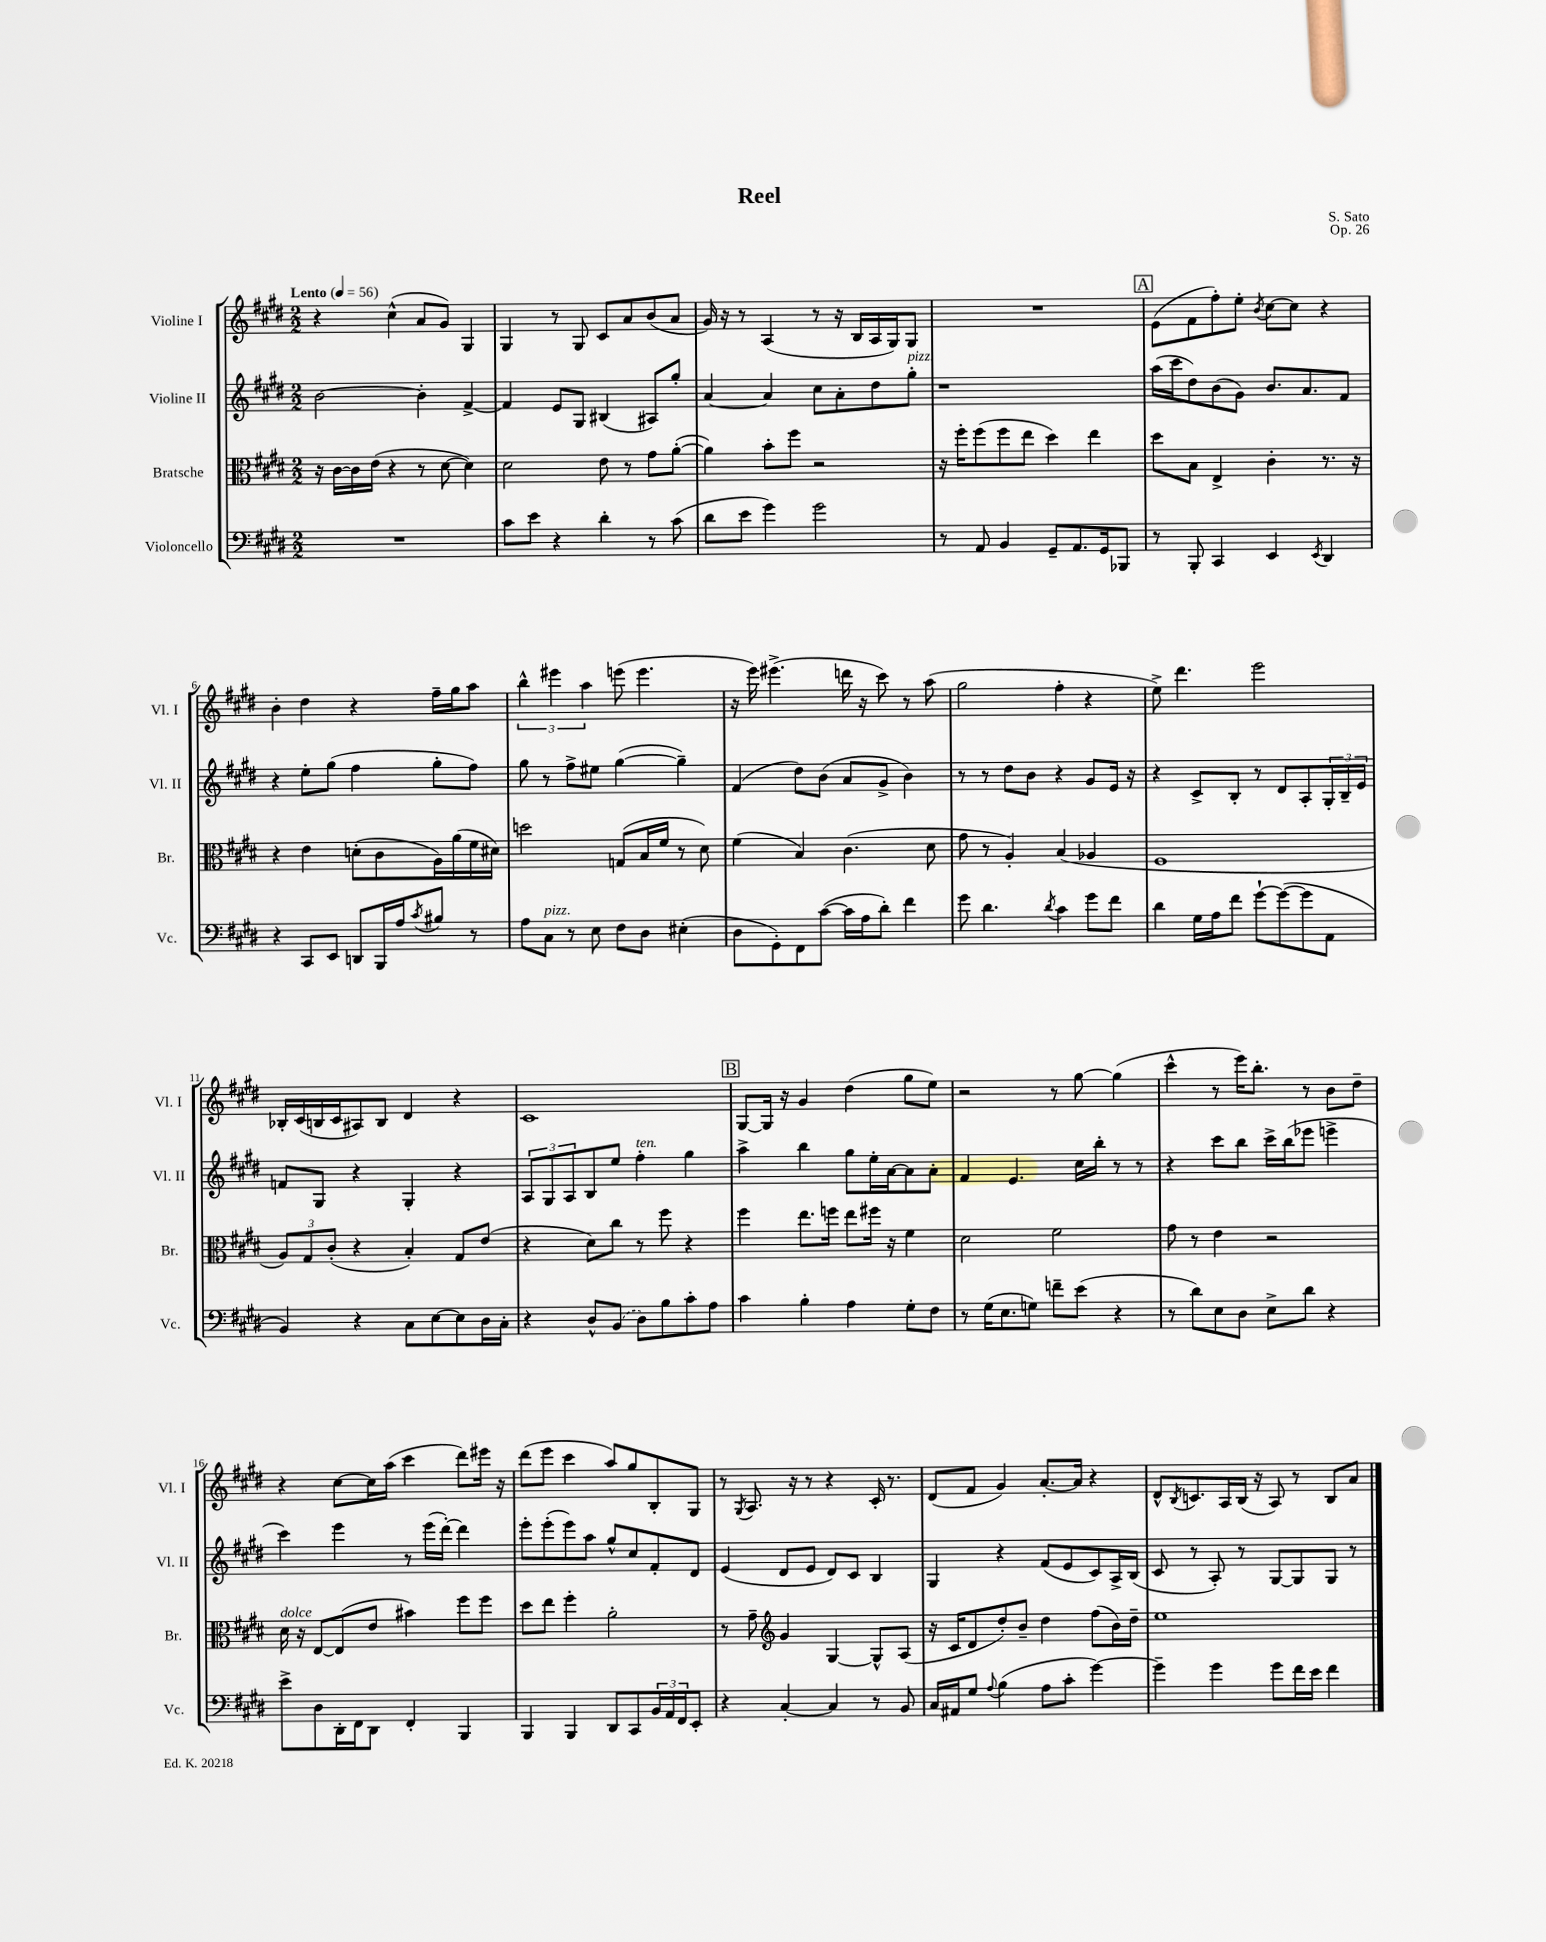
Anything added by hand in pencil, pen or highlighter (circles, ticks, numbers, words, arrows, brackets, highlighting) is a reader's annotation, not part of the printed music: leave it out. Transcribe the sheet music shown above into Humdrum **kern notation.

**kern	**kern	**kern	**kern
*staff4	*staff3	*staff2	*staff1
*clefF4	*clefC3	*clefG2	*clefG2
*k[f#c#g#d#]	*k[f#c#g#d#]	*k[f#c#g#d#]	*k[f#c#g#d#]
*M2/2	*M2/2	*M2/2	*M2/2
*MM56	*MM56	*MM56	*MM56
1r	16r	[2b\	4r
.	[16c#\LL	.	.
.	16c#\]	.	.
.	(16e\JJ	.	.
.	4r	.	(4cc#^^\
.	8r	4b'\]	8a/L
.	[8d#\	.	8g#/J)
.	4d#\])	[4f#^/	4G#/
=	=	=	=
8c#\L	2d#\	4f#/]	4G#/
8e\J	.	.	.
4r	.	8e/L	8r
.	.	8G#/J	8G#/
4d#'\	8e\	(4B#/	8c#/L
.	8r	.	8a/
8r	8g#\L	8A#/L)	(8b/
(8c#\	([8a'\J	8gg#'/J	8a/J
=	=	=	=
8d#\L	4a\])	[4a/	16g#/)
.	.	.	16r
8e\J	.	.	8r
4g#\)	8b'\L	4a/]	(4A/
.	8ff#\J	.	.
2g#\	2r	8cc#\L	8r
.	.	8a'\	16r
.	.	.	16B/LL
.	.	8dd#\	16A/
.	.	.	16G#/J)
.	.	8gg#'\J	8G#/J
=	=	=	=
8r	16r	1r	1r
.	16ff#'\LK	.	.
8AA/	(8ff#\	.	.
4BB/	8ff#\	.	.
.	8ee\J	.	.
8GG#~/L	4dd#\)	.	.
8.AA/	.	.	.
.	4ee\	.	.
16GG#/k	.	.	.
8BBB-/J	.	.	.
=	=	=	=
8r	8dd#\L	(16aa\LL	(8e\L
.	.	16ccc#\J	.
8BBB'/	8B\J	8dd#\)	8f#\
4CC#/	4E^/	(8b\	8ff#'\)
.	.	8g#\J)	8ee'\J
.	.	.	8qb/
4EE/	4c#'\	8.b/L	[8cc#\L
.	.	.	8cc#\]J
.	.	8.a/	.
8qEE/	.	.	.
4DD#/	8.r	.	4r
.	.	8f#/J	.
.	16r	.	.
=	=	=	=
4r	4r	4r	4b'\
8CC#/L	4e\	8ee'\L	4dd#\
8EE/J	.	(8gg#\J	.
8DD/L	(8d'\L	4ff#\	4r
16BBB/L	8c#\	.	.
16A/J	.	.	.
8qc#/	.	.	.
8B#/J	16A\L)	8gg#'\L	16ff#~\LL
.	(16a\	.	16gg#\J
8r	16f#\	8ff#\J)	8aa\J
.	16d#\JJ)	.	.
=	=	=	=
8A\L	2dd\	8gg#\	6bb^^\
8C#\J	.	8r	.
.	.	.	6eee#\
8r	.	8ff#^\L	.
.	.	.	6aa\
8E\	.	8ee#\J	.
8F#\L	(8G/L	([4gg#\	(8eee\
8D#\J	16B/L	.	4.eee\
.	16f#/JJ	.	.
(4E#'\	8r	4gg#~\])	.
.	8d#\)	.	.
=	=	=	=
8D#\L	(4f#\	(4f#/	16r
.	.	.	16eee\)
8GG#'\)	.	.	(4.eee#^\
8FF#\	4B/)	8dd#\L)	.
([8c#\J	.	(8b\J	.
16c#\]LL	(4.c#\	8a/L	16ddd\
16A\J	.	.	16r
8d#'\J)	.	8g#^/J	8ccc#\)
4f#\	.	4b\)	8r
.	8d#\	.	(8aa\
=	=	=	=
8g#\	8g#\	8r	2gg#\
4.d#\	8r	8r	.
.	4A'/)	8dd#\L	.
.	.	8b\J	.
8qd#/	.	.	.
4c#\	(4B/	4r	4ff#'\
8g#\L	4A-/	8g#/L	4r
8f#\J	.	16e/Jk	.
.	.	16r	.
=	=	=	=
4d#\	1F#	4r	8ee^\)
.	.	.	4.ddd#\
16G#\LL	.	8c#^/L	.
16A\J	.	.	.
8f#\J	.	8B'/J	.
[8g#`\L	.	8r	2eee\
(8g#\_	.	8d#/L	.
8g#\]	.	8A'/	.
8AA\J	.	24G#'/L	.
.	.	24B~/	.
.	.	24e/JJ	.
=	=	=	=
4BB/)	12A/L)	8f/L	16B-'/LL
.	.	.	(16c#/
.	12G#/	.	.
.	.	8G#/J	16B/
.	(12c#'/J	.	.
.	.	.	16c#/J
4r	4r	4r	8A#/)
.	.	.	8B/J
8C#\L	4B'/)	4G#'/	4d#/
[8E\	.	.	.
8E\]	8G#/L	4r	4r
16D#\L	(8e/J	.	.
16C#'\JJ	.	.	.
=	=	=	=
4r	4r	12A/L	1c#
.	.	12G#/	.
.	.	12A/	.
8D#^^/L	8d#\L)	8B/	.
(8BB/J	8cc#\J	8ee/J	.
8D#\L)	8r	4ff#'\	.
8B\	8ff#\	.	.
8c#'\	4r	4gg#\	.
8A\J	.	.	.
=	=	=	=
4c#\	4ff#\	4aa^\	[8G#/L
.	.	.	16G#/]Jk
.	.	.	16r
4B'\	8.ee\L	4bb\	4g#/
.	16ff\Jk	.	.
4A\	8ee\L	8gg#\L	(4dd#\
.	16ff#\Jk	16ee'\L	.
.	16r	[16a\J	.
8G#'\L	4f#\	8a\]	8gg#\L
8F#\J	.	8a'\J	8ee\J)
=	=	=	=
8r	2d#\	4f#/	2r
(16G#\LK	.	.	.
8.E\	.	.	.
.	.	4.e/	.
8G\J)	.	.	.
8f~\L	2f#\	.	8r
(8e\J	.	16cc#\LL	[8gg#\
.	.	16bb'\JJ	.
4r	.	8r	(4gg#\]
.	.	8r	.
=	=	=	=
8r	8g#\	4r	4ccc#^^\
8d#\L)	8r	.	.
8E\	4e\	8ccc#\L	8r
8D#\J	.	8bb\J	16eee\LK)
.	.	.	8.bb'\J
8E^\L	2r	16ccc#^\LL	.
.	.	(16bb\J	.
8d#\J	.	8eee-\J	8r
4r	.	4eee^\	8b\L
.	.	.	8dd#~\J
=	=	=	=
8e^\L	16d#\	4ccc#\)	4r
.	16r	.	.
8D#\	[8E/L	.	.
16DD#'\L	(8E/]	4eee\	[8cc#\L
16FF#\J	.	.	.
8DD#\J	8e/J	.	16cc#\]L
.	.	.	(16aa\JJ
4FF#'/	4b#\)	8r	4ccc#\
.	.	(16eee\LL	.
.	.	[16ddd#'\JJ)	.
4BBB/	8ff#\L	4ddd#\]	8ddd#\L)
.	8ff#\J	.	16eee#\Jk
.	.	.	16r
=	=	=	=
4BBB/	8dd#\L	8eee'\L	(8ddd#\L
.	8ee\J	(8eee'\	8eee\J
4BBB/	4ff#'\	8eee\)	4ccc#\
.	.	8aa\J	.
8DD#/L	2a'\	8gg#^^/L	8aa/L)
8CC#/	.	8cc#/	8gg#/
24BB/L	.	8f#'/	8B'/
24AA/	.	.	.
24FF#/J	.	.	.
8EE'/J	.	8d#/J	8G#/J
=	=	=	=
4r	8r	(4e/	8r
.	.	.	8qG#/
.	8g#~\	.	8.A/
*	*clefG2	*	*
[4C#'/	4g#/	8d#/L	.
.	.	.	16r
.	.	8e/J	8r
4C#/]	[4G#/	8d#/L)	4r
.	.	8c#/J	.
8r	8G#^^/]L	4B/	16c#'/
.	.	.	8.r
8BB/	(8A/J	.	.
=	=	=	=
16C#/LL	16r	4G#/	(8d#/L
16AA#/J	16c#/LK	.	.
8G#/J	8d#/	.	8f#/J
8qqA/	.	.	.
(4B\	8dd#'/)	4r	4g#/)
.	8b~/J	.	.
8A\L	4dd#\	(8f#/L	[8.a'/L
8c#'\J	.	8e/	.
.	.	.	16a/]Jk
[4g#\)	(8ff#\L	8c#/)	4r
.	16b\L)	16A^/L	.
.	16dd#~\JJ	(16B/JJ	.
=	=	=	=
4g#~\]	1ee	8c#/	8d#^^/L
.	.	.	8qB/
.	.	8r	8.c/
4g#\	.	8A'/)	.
.	.	.	16A/L
.	.	8r	(16B/JJ
.	.	.	16r
8g#\L	.	[8G#/L	8A/)
16f#\L	.	8G#/]	8r
16e\JJ	.	.	.
4f#\	.	8G#/J	8B/L
.	.	8r	8a/J
==	==	==	==
*-	*-	*-	*-
